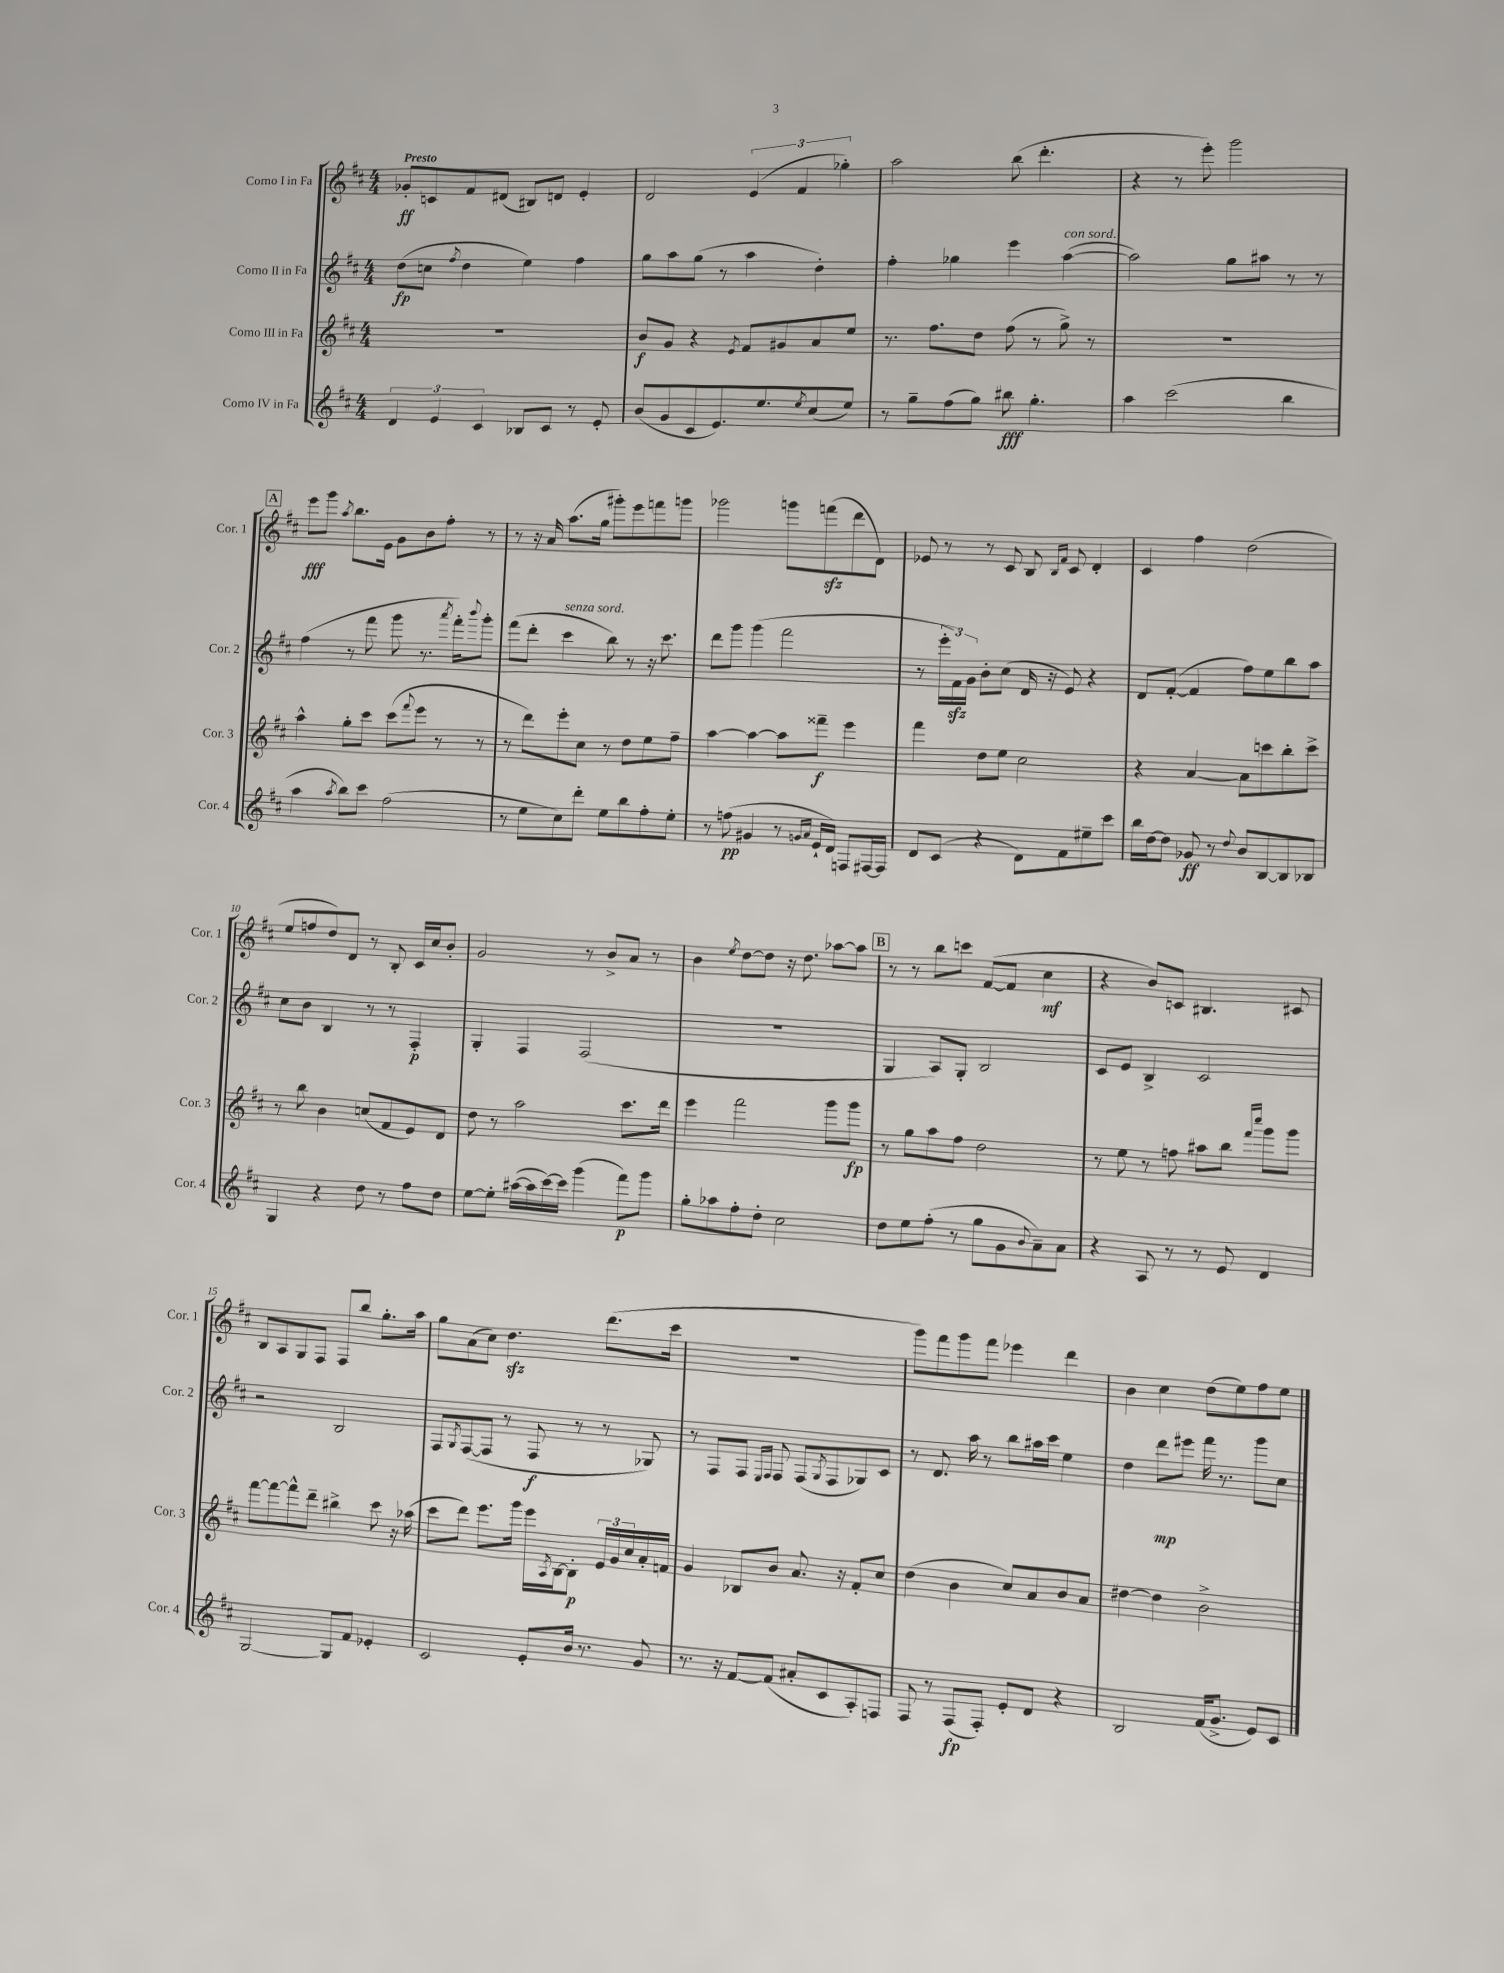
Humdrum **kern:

**kern	**dynam	**kern	**dynam	**kern	**dynam	**kern	**dynam
*part4	*part4	*part3	*part3	*part2	*part2	*part1	*part1
*staff4	*staff4	*staff3	*staff3	*staff2	*staff2	*staff1	*staff1
*I"Corno IV in Fa	*	*I"Corno III in Fa	*	*I"Corno II in Fa	*	*I"Corno I in Fa	*
*I'Cor. 4	*	*I'Cor. 3	*	*I'Cor. 2	*	*I'Cor. 1	*
*clefG2	*	*clefG2	*	*clefG2	*	*clefG2	*
*k[f#c#]	*	*k[f#c#]	*	*k[f#c#]	*	*k[f#c#]	*
*M4/4	*	*M4/4	*	*M4/4	*	*M4/4	*
=1	=1	=1	=1	=1	=1	=1	=1
!	!	!	!	!	!	!LO:TX:a:B:t=Presto	!
6d/	.	1r	.	(8dd\L	fp	8g-X'/L	ff
.	.	.	.	8ccn\J	.	8cn/	.
6e/	.	.	.	.	.	.	.
.	.	.	.	8qff#/	.	.	.
.	.	.	.	4dd\	.	8f#/	.
6c#/	.	.	.	.	.	.	.
.	.	.	.	.	.	(8d#X/J	.
8B-X/L	.	.	.	4ee\)	.	8B#X/L)	.
8c#/J	.	.	.	.	.	8dn/J	.
8r	.	.	.	4ff#\	.	4e'/	.
8e'/	.	.	.	.	.	.	.
=2	=2	=2	=2	=2	=2	=2	=2
(8b/L	.	8b/L	f	8gg\L	.	2d/	.
8g/	.	8g/J	.	8aa\	.	.	.
8c#/	.	4r	.	(8gg\J	.	.	.
8.e/)	.	.	.	8r	.	.	.
.	.	8qe/	.	.	.	.	.
.	.	8f#/L	.	4aa\	.	(6e/	.
8.ee/	.	.	.	.	.	.	.
.	.	8g#X/	.	.	.	.	.
.	.	.	.	.	.	6f#/	.
8qee/	.	.	.	.	.	.	.
(8cc#/	.	8a/	.	4dd'\)	.	.	.
.	.	.	.	.	.	6gg-X'\)	.
8ee/J)	.	8ee/J	.	.	.	.	.
=3	=3	=3	=3	=3	=3	=3	=3
8r	.	8.r	.	4ff#'\	.	2aa\	.
8gg~\L	.	.	.	.	.	.	.
.	.	8.ff#\L	.	.	.	.	.
(8ff#\	.	.	.	4gg-X\	.	.	.
8gg\J)	.	8dd\J	.	.	.	.	.
8bb#X\	fff	(8ff#\	.	4eee\	.	(8bb\	.
4.gg'\	.	8r	.	.	.	4.ddd'\	.
!	!	!	!	!LO:TX:a:i:t=con sord.	!	!	!
.	.	8gg^\)	.	([4aa\	.	.	.
.	.	8r	.	.	.	.	.
=4	=4	=4	=4	=4	=4	=4	=4
4aa\	.	1r	.	2aa\])	.	4r	.
(2ccc#\	.	.	.	.	.	8r	.
.	.	.	.	.	.	8eee'\)	.
.	.	.	.	8gg\L	.	2ggg\	.
.	.	.	.	8aa#X\J	.	.	.
4bb\	.	.	.	8r	.	.	.
.	.	.	.	8r	.	.	.
!!LO:LB:g=z
!!LO:REH:place=s1:t=A
=5	=5	=5	=5	=5	=5	=5	=5
4aa\	.	4aa^^\	.	(4ff#\	.	8eee\L	fff
.	.	.	.	.	.	8ggg\J	.
8qaa/	.	.	.	.	.	8qaa/	.
8bb\L)	.	8gg'\L	.	8r	.	8.bb\L	.
8ccc#\J	.	8ccc#\J	.	8fff#\	.	.	.
.	.	.	.	.	.	16e\Jk	.
(2ff#\	.	(8ccc#\L	.	8ggg\	.	8g\L	.
.	.	8qqfff#/	.	.	.	.	.
.	.	8eee\J	.	8.r	.	8b\	.
.	.	8r	.	.	.	8ff#'\J	.
.	.	.	.	8qaaa/	.	.	.
.	.	.	.	16fff#'\KL)	.	.	.
.	.	.	.	8qqbbb/	.	.	.
.	.	8r	.	8ggg'\J	.	8r	.
=6	=6	=6	=6	=6	=6	=6	=6
8r	.	8r	.	(8fff#\L	.	8r	.
8ee\L	.	8ddd\L)	.	8ddd'\J	.	16r	.
.	.	.	.	.	.	16a/	.
!	!	!	!	!LO:TX:a:i:t=senza sord.	!	!	!
8cc#\)	.	8eee'\	.	4ccc#\	.	(8.aa\L	.
8ddd'\J	.	8cc#\J	.	.	.	.	.
.	.	.	.	.	.	16gg\Jk	.
8ee\L	.	8r	.	8bb\)	.	8ggg#X'\L)	.
8bb\	.	8dd\L	.	8r	.	8eee\	.
8ff#'\	.	8ee\	.	16r	.	8fffn\	.
.	.	.	.	8.ccc#\	.	.	.
8ee'\J	.	8ff#~\J	.	.	.	8gggn\J	.
=7	=7	=7	=7	=7	=7	=7	=7
8r	.	[4aa\	.	8ddd\L	.	2ggg-X\	.
(8ffn\	pp	.	.	8ggg\J	.	.	.
4g#X/	.	4aa\_	.	(4ggg\	.	.	.
8r	.	8aa\L]	.	2fff#\	.	8gggn\L	.
16qqgn/LL	.	.	.	.	.	.	.
16qqa/JJ	.	.	.	.	.	.	.
16e`/LL	.	8fff##X~\J	f	.	.	(8fffnzz\	.
16d/JJ)	.	.	.	.	.	.	.
8Fn/L	.	4eee\	.	.	.	8ddd\	.
[16F#X/L	.	.	.	.	.	8d\J)	.
16F#/JJ]	.	.	.	.	.	.	.
=8	=8	=8	=8	=8	=8	=8	=8
8d/L	.	4fff#\	.	8r	.	8e-X/	.
(8c#/J	.	.	.	24eee'\LL	.	8r	.
.	.	.	.	24f#zz\)	.	.	.
.	.	.	.	24g\JJ	.	.	.
4r	.	8dd\L	.	8b'\L	.	8r	.
.	.	8ee\J	.	(8cc#\J	.	8c#/	.
8d\L)	.	2cc#\	.	16d/	.	8B/	.
.	.	.	.	16r	.	.	.
.	.	.	.	.	.	16qqB/LL	.
.	.	.	.	.	.	16qqf#/JJ	.
8f#\	.	.	.	8e/)	.	8c#/	.
8ee#X~\	.	.	.	4r	.	4d'/	.
8ccc#\J	.	.	.	.	.	.	.
=9	=9	=9	=9	=9	=9	=9	=9
16bb\LL	.	4r	.	8d/L	.	4c#/	.
[16dd\J	.	.	.	.	.	.	.
8dd\J]	.	.	.	([8f#'/J	.	.	.
8g-X/	ff	[4a/	.	4f#/]	.	4ff#\	.
8r	.	.	.	.	.	.	.
8qqdd/	.	.	.	.	.	.	.
8b/L	.	8a\L]	.	8ff#\L)	.	(2dd\	.
[8B/	.	8cccn\	.	8ee\	.	.	.
8B/]	.	8bb'\	.	8bb\	.	.	.
8B-X/J	.	8ccc^\J	.	8aa\J	.	.	.
!!LO:LB:g=z
=10	=10	=10	=10	=10	=10	=10	=10
4G/	.	8r	.	8cc#\L	.	8ee/L	.
.	.	8bb\	.	8b\J	.	8ffn/	.
4r	.	4b\	.	4B/	.	8dd/)	.
.	.	.	.	.	.	8d/J	.
8dd\	.	(8ccn/L	.	8r	.	8r	.
8r	.	8f#/	.	8r	.	8B'/	.
8ff#\L	.	8e/)	.	4F#'/	p	16c#/LL	.
.	.	.	.	.	.	16cc#/J	.
8dd\J	.	8d/J	.	.	.	8b'/J	.
=11	=11	=11	=11	=11	=11	=11	=11
[8ee\L	.	8dd\	.	4G'/	.	2g/	.
8ee'\J]	.	8r	.	.	.	.	.
([16aa#X\LL	.	2aa\	.	4F#/	.	.	.
16aa#\]	.	.	.	.	.	.	.
[16ccc#\)	.	.	.	.	.	.	.
16ccc#\JJ]	.	.	.	.	.	.	.
(4ggg\	.	.	.	(2F#/	.	8r	.
.	.	.	.	.	.	8b^/L	.
8fff#\L)	p	8.ccc#\L	.	.	.	8a/J	.
8ggg\J	.	.	.	.	.	8r	.
.	.	16ddd\Jk	.	.	.	.	.
=12	=12	=12	=12	=12	=12	=12	=12
8gg'\L	.	4eee\	.	1r	.	4b\	.
8aa-X\	.	.	.	.	.	.	.
.	.	.	.	.	.	8qee/	.
8ff#'\	.	2fff#\	.	.	.	[8dd\L	.
8dd'\J	.	.	.	.	.	8dd\J]	.
2cc#\	.	.	.	.	.	16r	.
.	.	.	.	.	.	8.dd\	.
.	.	8ggg\L	.	.	.	[8aa-X\L	.
.	.	8ggg\J	fp	.	.	8aa-\J]	.
!!LO:REH:place=s1:t=B
=13	=13	=13	=13	=13	=13	=13	=13
8dd\L	.	8r	.	4G/	.	8r	.
8ee\	.	8gg\L	.	.	.	8r	.
(8ff#'\J	.	8aa\	.	8A/L)	.	8bb\L	.
8r	.	8ff#\J	.	8G'/J	.	8cccn\J	.
8gg\L	.	2dd\	.	2B/	.	([8f#/L	.
8g\	.	.	.	.	.	8f#/J]	.
8qqb/	.	.	.	.	.	.	.
8a~\)	.	.	.	.	.	4cc#\	mf
8a\J	.	.	.	.	.	.	.
=14	=14	=14	=14	=14	=14	=14	=14
4r	.	8r	.	8c#/L	.	4r	.
.	.	8ee\	.	8e/J	.	.	.
8A/	.	8r	.	4B^/	.	8b/L)	.
8r	.	8ffn\	.	.	.	8cn/J	.
8r	.	8aa#X\L	.	2c#/	.	4.B#X/	.
8e/	.	8bb\J	.	.	.	.	.
.	.	16qqfff#/LL	.	.	.	.	.
.	.	16qqcccc#/JJ	.	.	.	.	.
4d/	.	8ggg\L	.	.	.	.	.
.	.	8ggg\J	.	.	.	8c#X/	.
!!LO:LB:g=z
=15	=15	=15	=15	=15	=15	=15	=15
[2G/	.	[8fff#\L	.	2r	.	8B/L	.
.	.	8fff#\_	.	.	.	8A/	.
.	.	8fff#^^\]	.	.	.	8G/	.
.	.	8ddd~\J	.	.	.	8F#/J	.
8G/L]	.	4bb#X^\	.	2B/	.	8F#/L	.
8f#/J	.	.	.	.	.	8bb/J	.
4e-X'/	.	8ccc#\	.	.	.	8.gg'\L	.
.	.	16r	.	.	.	.	.
.	.	(16aa-X\	.	.	.	16aa\Jk	.
=16	=16	=16	=16	=16	=16	=16	=16
2c#/	.	8ccc#\L	.	8F#/L	.	8gg\L	.
.	.	.	.	8qG/	.	.	.
.	.	8ddd\J)	.	([8F#/	.	(8a\	.
.	.	8.eee\L	.	8F#/J]	.	8cc#\J)	.
.	.	.	.	8r	.	4.ddzz\	.
.	.	16ggg\Jk	.	.	.	.	.
8e'/L	.	16eee\LL	.	8F#/	f	.	.
.	.	8qA/	.	.	.	.	.
.	.	[16B\J	.	.	.	.	.
16b/Jk	.	8B'\J]	p	8r	.	.	.
8.r	.	.	.	.	.	.	.
.	.	24e/LL	.	8r	.	(8.ddd\L	.
.	.	24g/	.	.	.	.	.
.	.	24cc#/	.	.	.	.	.
8g/	.	16a'/	.	8G-X/)	.	.	.
.	.	16fn/JJ	.	.	.	16ccc#\Jk	.
=17	=17	=17	=17	=17	=17	=17	=17
8.r	.	4g/	.	8r	.	1r	.
.	.	.	.	8F#/L	.	.	.
16r	.	.	.	.	.	.	.
[8f#/L	.	8B-X/L	.	8F#/J	.	.	.
.	.	.	.	16qqE/LL	.	.	.
.	.	.	.	16qqF#/JJ	.	.	.
(8f#/J]	.	8b/J	.	8F#/	.	.	.
8a#X'/L	.	8.a/	.	(8F#/L	.	.	.
.	.	.	.	8qG/	.	.	.
8c#/	.	.	.	8F#/	.	.	.
.	.	16r	.	.	.	.	.
8A'/)	.	8f#'/L	.	8G-X/)	.	.	.
8Fn/J	.	8cc#/J	.	8c#/J	.	.	.
=18	=18	=18	=18	=18	=18	=18	=18
8F#/	.	(4dd\	.	8r	.	8ggg\L)	.
8r	.	.	.	8.d/	.	8fff#\	.
(8F#/L	fp	4b\	.	.	.	8ggg\	.
.	.	.	.	16aa\	.	.	.
8F#'/J)	.	.	.	8r	.	8fff#\J	.
8e'/L	.	8cc#/L)	.	8bb\L	.	4eee-X\	.
8d/J	.	8a/	.	16aa#X\L	.	.	.
.	.	.	.	16ccc#\JJ	.	.	.
4r	.	8b/	.	4ee\	.	4ddd\	.
.	.	8a/J	.	.	.	.	.
=19	=19	=19	=19	=19	=19	=19	=19
2B/	.	[4dd#X\	.	4dd\	.	4b\	.
.	.	4dd#\]	.	8ddd\L	mp	4cc#\	.
.	.	.	.	8eee#X\J	.	.	.
(16f#/KL	.	2b^\	.	16fff#\	.	(8dd\L	.
8.g^/J	.	.	.	8.r	.	.	.
.	.	.	.	.	.	8ee\)	.
8e/L)	.	.	.	8ggg\L	.	8ff#\	.
8c#/J	.	.	.	8cc#\J	.	8ee\J	.
==	==	==	==	==	==	==	==
*-	*-	*-	*-	*-	*-	*-	*-
